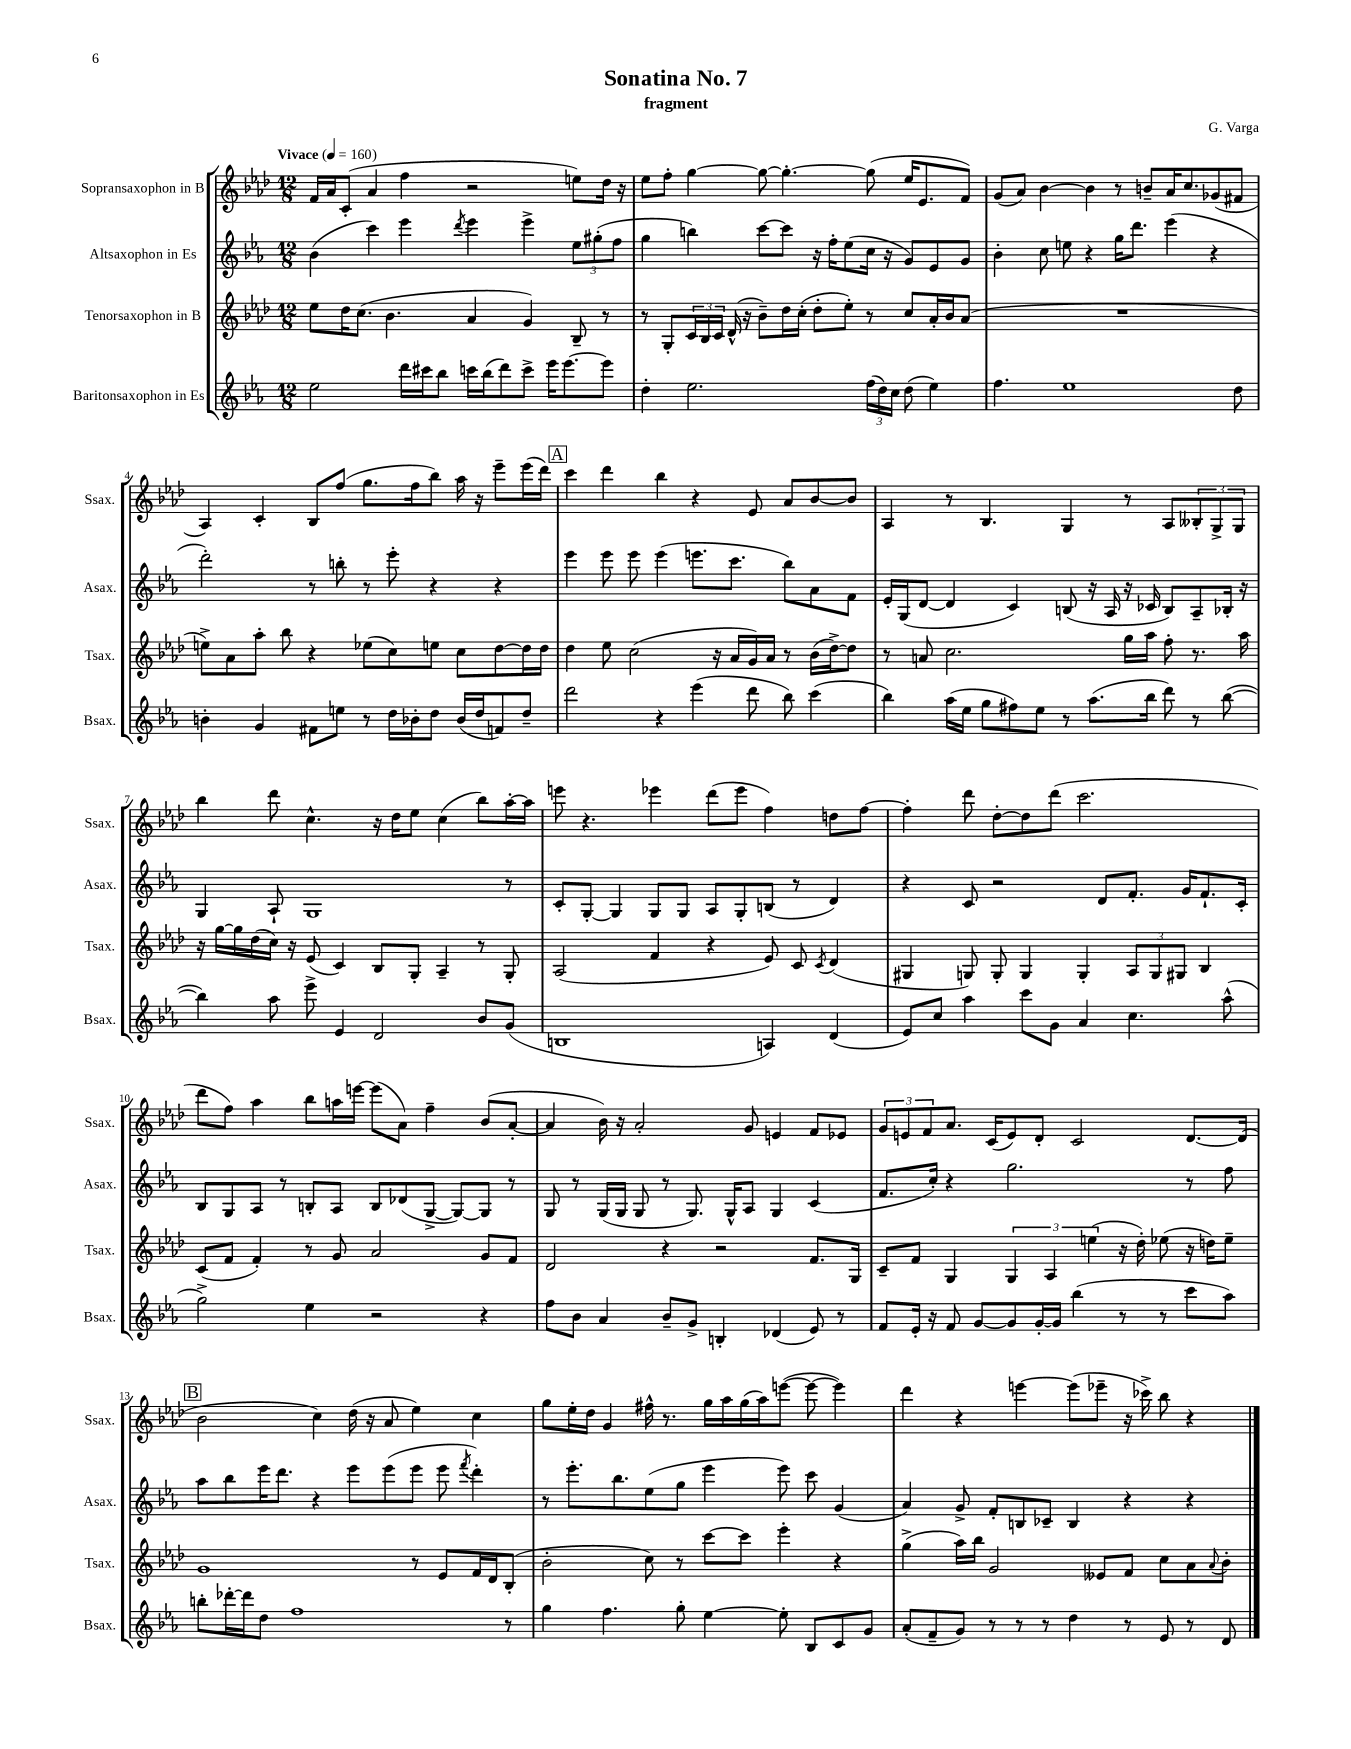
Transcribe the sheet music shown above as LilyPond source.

\header { title = "Sonatina No. 7" composer = "G. Varga" subtitle = "fragment" }
<<
\new StaffGroup <<
\new Staff = "s0" \with { instrumentName = "Sopransaxophon in B" shortInstrumentName = "Ssax." } {
    \clef treble \key aes \major \numericTimeSignature \time 12/8 \tempo "Vivace" 4 = 160
    f'16 aes'16 c'8-.( aes'4 f''4 r2 e''8) des''16 r16 |
    ees''8 f''8-. g''4~ g''8~ g''4.~-. g''8( ees''16 ees'8. f'8) |
    g'8( aes'8) bes'4~ bes'4 r8 b'8-- aes'16 c''8. ges'8( fis'8 |
    aes4) c'4-. bes8 f''8( g''8. f''16 bes''8) aes''16 r16 ees'''8-- ees'''16( des'''16) |
    \mark \markup { \box "A" } c'''4 des'''4 bes''4 r4 ees'8 aes'8 bes'8~ bes'8 |
    aes4 r8 bes4. g4 r8 aes8 \tuplet 3/2 { beses8-. g8-> g8 } |
    bes''4 des'''8 c''4.-^ r16 des''16 ees''8 c''4( bes''8) aes''16~-. aes''16 |
    e'''8 r4. ees'''4 des'''8( ees'''8 f''4) d''8 f''8~ |
    f''4-. des'''8 des''8~-. des''8 des'''8( c'''2. |
    des'''8 f''8) aes''4 bes''8 a''16 e'''16~ e'''8( aes'8) f''4-- bes'8( aes'8~-. |
    aes'4 bes'16) r16 aes'2-. g'8 e'4 f'8 ees'8 |
    \tuplet 3/2 { g'8 e'8 f'8 } aes'8. c'16( e'8) des'8-. c'2 des'8.~ des'16( |
    \mark \markup { \box "B" } bes'2 c''4) des''16( r16 aes'8 ees''4) c''4 |
    g''8 ees''16-. des''16 g'4 fis''16-^ r8. g''16 aes''16 g''16( aes''16) e'''8~( e'''8~ e'''4) |
    des'''4 r4 e'''4~ e'''8( ees'''8-- r16 ces'''16->) bes''8 r4 \bar "|." |
}
\new Staff = "s1" \with { instrumentName = "Altsaxophon in Es" shortInstrumentName = "Asax." } {
    \clef treble \key ees \major \numericTimeSignature \time 12/8
    bes'4( c'''4) ees'''4 \acciaccatura { d'''8 } ees'''4 ees'''4-> \tuplet 3/2 { ees''8 gis''8-.( f''8 } |
    g''4 b''4) c'''8~ c'''8 r16 f''16-. ees''8( c''16 r16 g'8) ees'8 g'8 |
    bes'4-. c''8 e''8 r4 g''16 d'''8. ees'''4( r4 |
    d'''2-.) r8 b''8-. r8 ees'''8-. r4 r4 |
    \mark \markup { \box "A" } ees'''4 ees'''8 ees'''8 ees'''4( e'''8. c'''8. bes''8) aes'8 f'8 |
    ees'16-. g16( d'8~ d'4 c'4) b8( r16 aes16 r16 ces'16 b8) aes8-- bes16-. r16 |
    g4 aes8-! g1 r8 |
    c'8-. g8~-. g4 g8 g8 aes8 g8-. b8( r8 d'4) |
    r4 c'8 r2 d'8 f'8.-. g'16 f'8.-! c'16-. |
    bes8 g8 aes8 r8 b8-. aes8 b8 des'8( g8~-> g8~) g8 r8 |
    g8 r8 g16( g16 g8 r8 g8.) g16-^ aes8 g4 c'4( |
    f'8. c''16-.) r4 g''2. r8 f''8 |
    \mark \markup { \box "B" } aes''8 bes''8 ees'''16 d'''8. r4 ees'''8 ees'''8( ees'''8 ees'''8 \acciaccatura { f'''8 } d'''4-.) |
    r8 ees'''8.-. bes''8. ees''8( g''8 ees'''4 ees'''8) c'''8 g'4( |
    aes'4) g'8-> f'8-. b8 ces'8-- b4 r4 r4 \bar "|." |
}
\new Staff = "s2" \with { instrumentName = "Tenorsaxophon in B" shortInstrumentName = "Tsax." } {
    \clef treble \key aes \major \numericTimeSignature \time 12/8
    ees''8 des''16 c''8.( bes'4. aes'4 g'4) bes8-- r8 |
    r8 g8-. \tuplet 3/2 { c'16 bes16 c'16 } des'16-^( r16 bes'8--) des''16 c''16-.( des''8-. ees''8-.) r8 c''8 aes'16-. bes'16 aes'8( |
    R1. |
    e''8->) aes'8 aes''8-. bes''8 r4 ees''8( c''8) e''8 c''8 des''8~ des''16 des''16 |
    \mark \markup { \box "A" } des''4 ees''8 c''2( r16 aes'16 g'16) aes'16 r8 bes'16( des''16~->) des''8 |
    r8 a'8 c''2. g''16 aes''16 f''8-. r8. aes''16 |
    r16 g''16~ g''16 des''16( c''16) r16 ees'8( c'4) bes8 g8-. aes4-- r8 g8-. |
    aes2( f'4 r4 ees'8) c'8 \acciaccatura { c'8 } des'4( |
    gis4 g8) g8-. g4 g4-. \tuplet 3/2 { aes8 g8 gis8 } bes4 |
    c'8( f'8 f'4-.) r8 g'8 aes'2 g'8 f'8 |
    des'2 r4 r2 f'8. g16 |
    c'8-- f'8 g4 \tuplet 3/2 { g4 aes4 e''4( } r16 des''16-.) ees''8( r16 d''16) ees''8-- |
    \mark \markup { \box "B" } g'1 r8 ees'8 f'16 des'16 bes8-.( |
    bes'2-. c''8) r8 c'''8~ c'''8 ees'''4-. r4 |
    g''4->( aes''16) bes''16 g'2 eeses'8 f'8 c''8 aes'8 \appoggiatura { aes'8 } bes'8-. \bar "|." |
}
\new Staff = "s3" \with { instrumentName = "Baritonsaxophon in Es" shortInstrumentName = "Bsax." } {
    \clef treble \key ees \major \numericTimeSignature \time 12/8
    ees''2 d'''16 cis'''16 bes''8 c'''16 bes''16( d'''8) c'''8-> ees'''16 ees'''8.~ ees'''8 |
    d''4-. ees''2. \tuplet 3/2 { f''16( d''16) c''16 } d''8( ees''4) |
    f''4. ees''1 d''8 |
    b'4-. g'4 fis'8 e''8 r8 d''16 bes'16-. d''8 bes'16( d''16 f'8) d''8-- |
    \mark \markup { \box "A" } d'''2 r4 ees'''4( d'''8 bes''8) c'''4( |
    bes''4) aes''16( ees''16 g''8 fis''8) ees''8 r8 aes''8.( bes''16 d'''8) r8 bes''8~( |
    bes''4) aes''8 ees'''8-> ees'4 d'2 bes'8 g'8( |
    b1 a4) d'4( |
    ees'8) c''8 aes''4 c'''8 g'8 aes'4 c''4. aes''8-^( |
    g''2->) ees''4 r2 r4 |
    f''8 bes'8 aes'4 bes'8-- g'8-> b4-. des'4( ees'8) r8 |
    f'8 ees'16-. r16 f'8 g'8~ g'8 g'16~-. g'16 bes''4( r8 r8 c'''8 aes''8) |
    \mark \markup { \box "B" } b''8-. des'''16~-. des'''16 d''8 f''1 r8 |
    g''4 f''4. g''8-. ees''4~ ees''8-. bes8 c'8 g'8 |
    aes'8-.( f'8-- g'8) r8 r8 r8 d''4 r8 ees'8 r8 d'8 \bar "|." |
}
>>
>>
